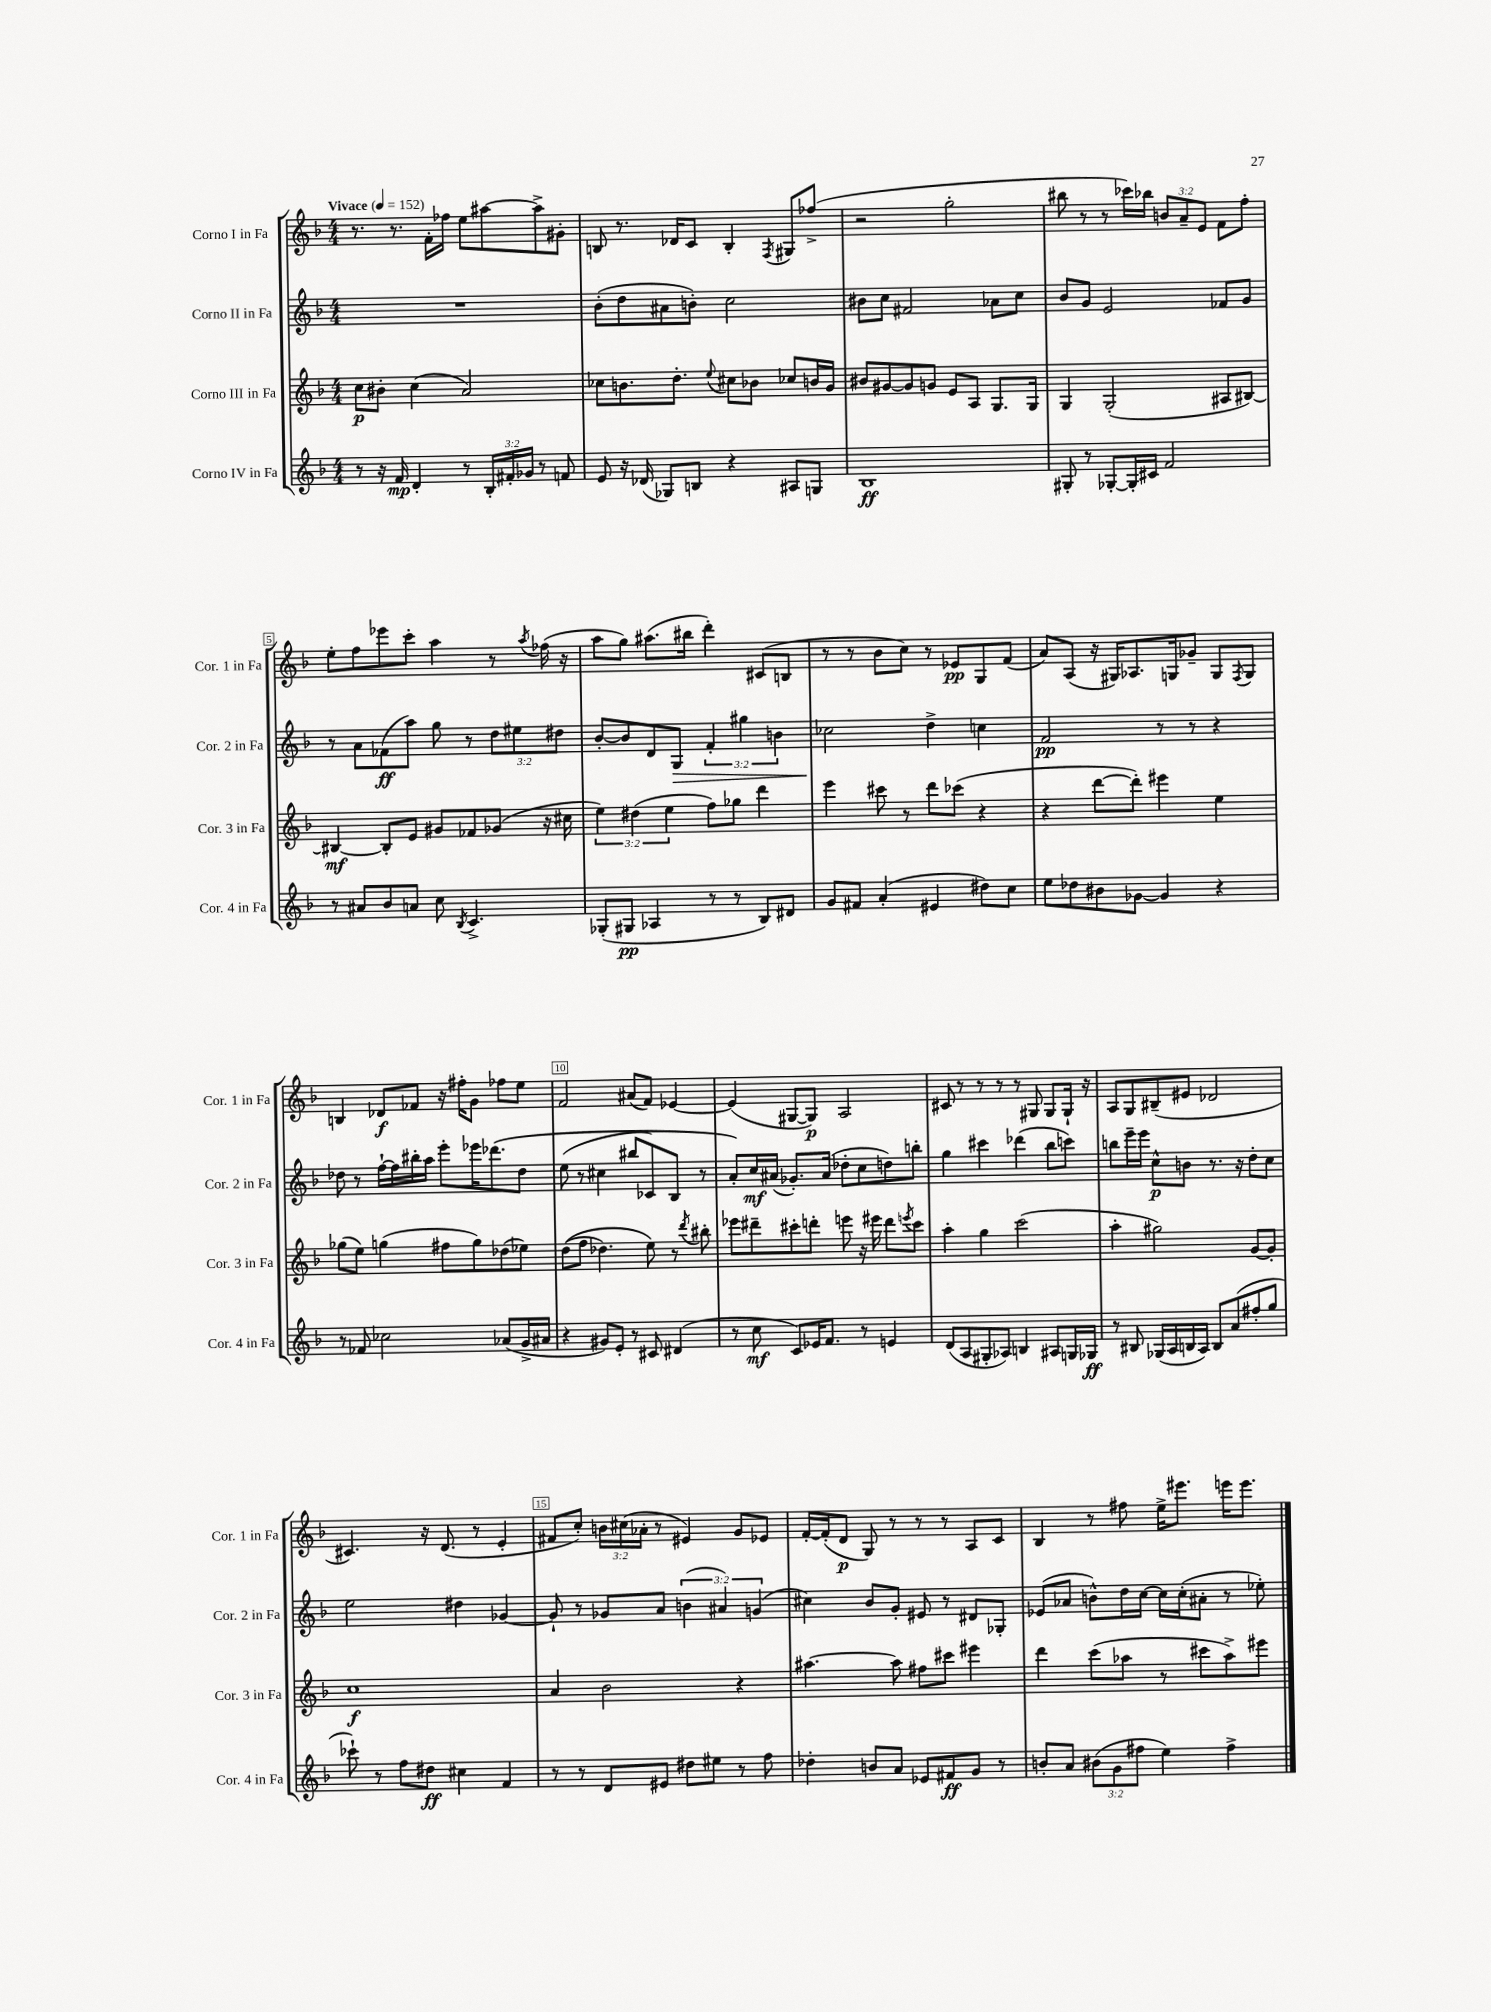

**kern	**dynam	**kern	**dynam	**kern	**dynam	**kern	**dynam
*part4	*part4	*part3	*part3	*part2	*part2	*part1	*part1
*staff4	*staff4	*staff3	*staff3	*staff2	*staff2	*staff1	*staff1
*I"Corno IV in Fa	*	*I"Corno III in Fa	*	*I"Corno II in Fa	*	*I"Corno I in Fa	*
*I'Cor. 4 in Fa	*	*I'Cor. 3 in Fa	*	*I'Cor. 2 in Fa	*	*I'Cor. 1 in Fa	*
*clefG2	*	*clefG2	*	*clefG2	*	*clefG2	*
*k[b-]	*	*k[b-]	*	*k[b-]	*	*k[b-]	*
*M4/4	*	*M4/4	*	*M4/4	*	*M4/4	*
*MM152	*	*MM152	*	*MM152	*	*MM152	*
=1	=1	=1	=1	=1	=1	=1	=1
!	!	!	!	!	!	!LO:TX:a:B:t=Vivace	!
8r	.	8cc\L	p	1r	.	8.r	.
16r	.	8b#X'\J	.	.	.	.	.
16f/	mp	.	.	.	.	8.r	.
4d'/	.	(4cc\	.	.	.	.	.
.	.	.	.	.	.	16f'\LL	.
.	.	.	.	.	.	16ff-X\JJ	.
8r	.	2a/)	.	.	.	8ee\L	.
24B-'/LL	.	.	.	.	.	[8aa#X\	.
24f#X'/	.	.	.	.	.	.	.
24g-X/JJ	.	.	.	.	.	.	.
8r	.	.	.	.	.	8aa#^\]	.
8fn/	.	.	.	.	.	8g#X'\J	.
=2	=2	=2	=2	=2	=2	=2	=2
8e/	.	8cc-X\L	.	(8b-'\L	.	8Bn/	.
16r	.	8.bn\	.	8dd\	.	8.r	.
(16d-X/	.	.	.	.	.	.	.
8G-X/L)	.	.	.	8a#X\	.	.	.
.	.	8.dd'\J	.	.	.	16d-X/KL	.
8Bn/J	.	.	.	8bn'\J)	.	8c/J	.
.	.	8qqee/	.	.	.	.	.
4r	.	8cc#X\L	.	2cc\	.	4B'/	.
.	.	8b-X\J	.	.	.	.	.
.	.	.	.	.	.	8qF/	.
8A#X/L	.	8cc-X/L	.	.	.	8G#X/L	.
8Gn/J	.	16bn/L	.	.	.	(8ff-X^/J	.
.	.	16g/JJ	.	.	.	.	.
=3	=3	=3	=3	=3	=3	=3	=3
1B-	ff	8b#X/L	.	8b#X\L	.	2r	.
.	.	[8g#X/	.	8cc\J	.	.	.
.	.	8g#/]	.	2f#X/	.	.	.
.	.	8gn/J	.	.	.	.	.
.	.	8e/L	.	.	.	2gg'\	.
.	.	8A/J	.	.	.	.	.
.	.	8.G/L	.	8a-X\L	.	.	.
.	.	.	.	8cc\J	.	.	.
.	.	16G/Jk	.	.	.	.	.
=4	=4	=4	=4	=4	=4	=4	=4
8G#X'/	.	4G/	.	8b-/L	.	8bb#X\	.
8r	.	.	.	8g/J	.	8r	.
[8G-X'/L	.	(2G'/	.	2e/	.	8r	.
16G-'/L]	.	.	.	.	.	16ccc-X\LL)	.
16c#X/JJ	.	.	.	.	.	16bb-X\JJ	.
2f/	.	.	.	.	.	12bn/L	.
.	.	.	.	.	.	12a~/	.
.	.	.	.	.	.	12e/J	.
.	.	8A#X/L	.	8f-X/L	.	8f\L	.
.	.	[8B#X/J)	.	8g/J	.	8ff'\J	.
!!LO:LB:g=z
=5	=5	=5	=5	=5	=5	=5	=5
8r	.	4B#X/_	mf	8r	.	8ee'\L	.
8a#X/L	.	.	.	8a\L	.	8ff\	.
8b-/	.	8B#'/L]	.	(8f-X\	ff	8eee-X\	.
8an/J	.	8e/J	.	8aa\J)	.	8ccc'\J	.
8cc\	.	8g#X/L	.	8gg\	.	4aa\	.
8qB-/	.	.	.	.	.	.	.
4.c^/	.	8f-X/	.	8r	.	.	.
.	.	(8g-X/J	.	12dd\L	.	8r	.
.	.	.	.	12ee#X\	.	.	.
.	.	.	.	.	.	8qaa/	.
.	.	16r	.	.	.	(16ff-X\	.
.	.	.	.	12dd#X\J	.	.	.
.	.	16cc#X\	.	.	.	16r	.
=6	=6	=6	=6	=6	=6	=6	=6
(8G-X'/L	.	6ee\)	.	[8b-'/L	.	8aa\L	.
8G#X/J	pp	.	.	8b-/]	.	8gg\J)	.
.	.	(6dd#X\	.	.	.	.	.
4A-X/	.	.	.	8d/	.	(8.aa#X\L	.
.	.	6ee\	.	.	.	.	.
!	!	!	!	!	!LO:HP:b	!	!
.	.	.	.	8G/J	>	.	.
.	.	.	.	.	.	16bb#X\Jk	.
8r	.	8ff\L)	.	6f'/	.	4ddd'\)	.
8r	.	8gg-X\J	.	.	.	.	.
.	.	.	.	6gg#X\	.	.	.
8B-/L)	.	4ddd\	.	.	.	(8c#X/L	.
.	.	.	.	6bn\	.	.	.
8d#X/J	.	.	.	.	.	8Bn/J	.
=7	=7	=7	=7	=7	=7	=7	=7
8g/L	.	4eee\	.	2cc-X\	.	8r	.
8f#X/J	.	.	.	.	.	8r	.
(4a'/	.	8ccc#X\	.	.	.	8b-\L	.
.	.	8r	.	.	.	8cc\J)	.
4e#X/	.	8ddd\L	.	4dd^\	]	8r	.
.	.	(8ccc-X\J	.	.	.	8e-X/L	pp
8dd#X\L)	.	4r	.	4ccn\	.	8G/	.
8cc\J	.	.	.	.	.	(8f/J	.
=8	=8	=8	=8	=8	=8	=8	=8
8ee\L	.	4r	.	2f/	pp	8a/L)	.
8dd-X\	.	.	.	.	.	(8A/J	.
8b#X\	.	[8ddd\L	.	.	.	16r	.
.	.	.	.	.	.	16G#X/KL)	.
[8g-X\J	.	8ddd'\J])	.	.	.	8.A-X/	.
4g-/]	.	4eee#X\	.	8r	.	.	.
.	.	.	.	.	.	16Gn/k	.
.	.	.	.	8r	.	8g-X~/J	.
4r	.	4ee\	.	4r	.	8G/L	.
.	.	.	.	.	.	8qF/	.
.	.	.	.	.	.	8G/J	.
!!LO:LB:g=z
=9	=9	=9	=9	=9	=9	=9	=9
8r	.	(8gg-X\L	.	8dd-X\	.	4Bn/	.
8f-X/	.	8ee\J)	.	8r	.	.	.
2cc-X\	.	(4ggn\	.	[16ff`\LL	.	8d-X/L	f
.	.	.	.	16ff\]	.	.	.
.	.	.	.	16bb#X'\	.	8f-X/J	.
.	.	.	.	16aa\JJ	.	.	.
.	.	8ff#X\L	.	8eee'\L	.	16r	.
.	.	.	.	.	.	16ff#X'\KL	.
.	.	8gg\)	.	16eee-X\K	.	8g\J	.
.	.	.	.	(8.ddd-X\	.	.	.
(8a-X/L	.	(8dd-X\	.	.	.	8ff-X\L	.
16g^/L	.	8ee-X\J)	.	8dd-\J	.	8ee\J	.
16a#X/JJ	.	.	.	.	.	.	.
=10	=10	=10	=10	=10	=10	=10	=10
4r	.	((8dd\L	.	(8ee\	.	2f/	.
.	.	8ff\J	.	8r	.	.	.
8g#X/L)	.	4.dd-X\)	.	4cc#X\	.	.	.
8e'/J	.	.	.	.	.	.	.
8r	.	.	.	8bb#X/L	.	(8a#X/L	.
8c#X/	.	8ee\)	.	8c-X/)	.	8f/J)	.
(4d#X/	.	8r	.	8B-/J	.	[4e-X/	.
.	.	8qddd/	.	.	.	.	.
.	.	8bb#X'\	.	8r	.	.	.
=11	=11	=11	=11	=11	=11	=11	=11
8r	.	8eee-X\L	.	8a'/L)	.	(4e-/]	.
8cc\	mf	8ddd#X~\	.	16cc/L	mf	.	.
.	.	.	.	(16a#X/JJ	.	.	.
8c/L)	.	8ccc#X'\	.	8.g-X'/L)	.	[8G#X/L	.
16e-X/K	.	8dddn'\J	.	.	.	8G#/J])	p
8.f/J	.	.	.	(16a#/Jk	.	.	.
.	.	8eeen\	.	8dd-X'\L	.	2A/	.
8r	.	16r	.	8cc\	.	.	.
.	.	16eee#X\	.	.	.	.	.
4en/	.	8ddd\L	.	8ddn\)	.	.	.
.	.	8qeeen/	.	.	.	.	.
.	.	8ccc#\J	.	8bbn'\J	.	.	.
=12	=12	=12	=12	=12	=12	=12	=12
(8d/L	.	4aa'\	.	4gg\	.	8c#X/	.
8A/	.	.	.	.	.	8r	.
8G#X'/	.	4gg\	.	4ccc#X\	.	8r	.
8A-X/J)	.	.	.	.	.	8r	.
4Bn/	.	(2ccc\	.	(4ddd-X\	.	8r	.
.	.	.	.	.	.	8G#X/	.
8A#X/L	.	.	.	8bb-\L	.	8G#/L	.
16Gn/L	.	.	.	8cccn\J)	.	16G#`/Jk	.
16G-X/JJ	ff	.	.	.	.	16r	.
=13	=13	=13	=13	=13	=13	=13	=13
8r	.	4aa'\	.	8bbn\L	.	8A/L	.
8B#X/	.	.	.	16eee~\L	.	8G/	.
.	.	.	.	16eee\JJ	.	.	.
(16G-X/LL	.	2gg#X\)	.	8cc^^\L	p	(8B#X~/	.
16A/	.	.	.	.	.	.	.
16Bn/	.	.	.	8bn\J	.	8e#X/J	.
16A/JJ)	.	.	.	.	.	.	.
8B/L	.	.	.	8.r	.	2d-X/	.
(8a/	.	.	.	.	.	.	.
.	.	.	.	16r	.	.	.
8ff#X'/	.	[8g/L	.	8dd'\L	.	.	.
8gg/J	.	8g'/J]	.	8cc\J	.	.	.
!!LO:LB:g=z
=14	=14	=14	=14	=14	=14	=14	=14
8ccc-X`\)	.	1cc	f	2ee\	.	4.c#X/)	.
8r	.	.	.	.	.	.	.
8ff\L	.	.	.	.	.	.	.
8dd#X\J	ff	.	.	.	.	16r	.
.	.	.	.	.	.	(8.d/	.
4cc#X\	.	.	.	4dd#X\	.	.	.
.	.	.	.	.	.	8r	.
4f/	.	.	.	[4g-X/	.	4e'/	.
=15	=15	=15	=15	=15	=15	=15	=15
8r	.	4a/	.	8g-`/]	.	8f#X/L	.
8r	.	.	.	8r	.	8cc'/J)	.
8d/L	.	2b-\	.	8g-X/L	.	24bn\LL	.
.	.	.	.	.	.	(24cc#X\	.
.	.	.	.	.	.	24a-X'\JJ	.
8e#X/J	.	.	.	8a/J	.	8r	.
8dd#X\L	.	.	.	(6bn\	.	4e#X/)	.
8ee#X\J	.	.	.	.	.	.	.
.	.	.	.	6a#X/)	.	.	.
8r	.	4r	.	.	.	8g/L	.
.	.	.	.	(6gn/	.	.	.
8ff\	.	.	.	.	.	8e-X/J	.
=16	=16	=16	=16	=16	=16	=16	=16
4dd-X'\	.	[4.aa#X\	.	4cc#X\)	.	[16f'/LL	.
.	.	.	.	.	.	(16f'/J]	.
.	.	.	.	.	.	8d/J	p
8bn/L	.	.	.	8b-/L	.	8G/)	.
8a/J	.	8aa#\]	.	8g'/J	.	8r	.
8e-X/L	.	8ff#X\L	.	8e#X/	.	8r	.
8f#X/	ff	8ccc#X\J	.	8r	.	8r	.
8g/J	.	4eee#X\	.	8d#X/L	.	8A/L	.
8r	.	.	.	8G-X'/J	.	8c/J	.
=17	=17	=17	=17	=17	=17	=17	=17
8bn'/L	.	4ddd\	.	(8e-X/L	.	4B-/	.
8a/J	.	.	.	8a-X/J	.	.	.
(12b#X\L	.	(8ccc\L	.	8bn^^\L)	.	8r	.
12g\	.	.	.	.	.	.	.
.	.	8aa-X\J	.	16dd\L	.	8ff#X\	.
12ff#X\J	.	.	.	.	.	.	.
.	.	.	.	[16cc\JJ	.	.	.
4ee\)	.	8r	.	16cc\LL]	.	16ee^\KL	.
.	.	.	.	(16cc'\J	.	8.eee#X\J	.
.	.	8ccc#X\L	.	8a#X'\J	.	.	.
4ff#^\	.	8aa-^\)	.	8r	.	16eeen\KL	.
.	.	.	.	.	.	8.eee\J	.
.	.	8eee#X\J	.	8ee-X'\)	.	.	.
==	==	==	==	==	==	==	==
*-	*-	*-	*-	*-	*-	*-	*-
